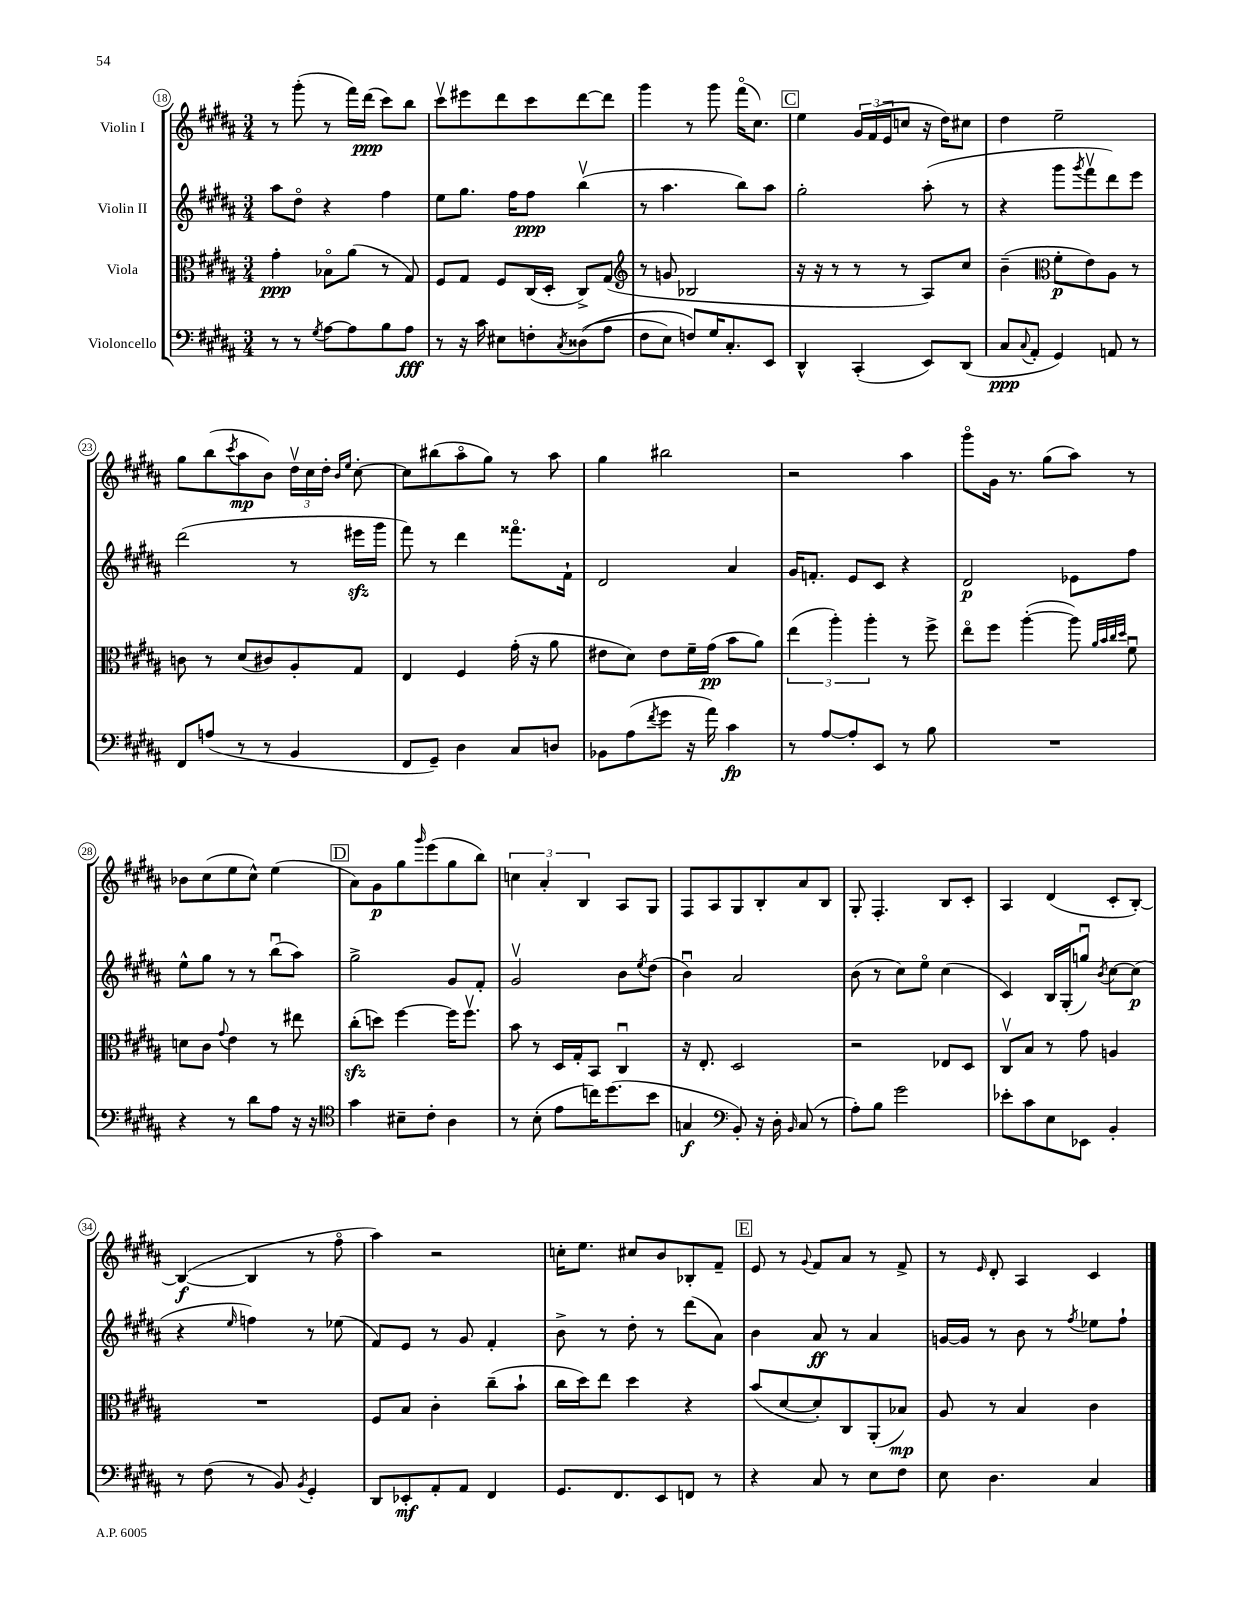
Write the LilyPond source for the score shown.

<<
\new StaffGroup <<
\new Staff = "s0" \with { instrumentName = "Violin I" } {
    \clef treble \key b \major \numericTimeSignature \time 3/4
    r8 gis'''8-.( r8 fis'''16) dis'''16\ppp( cis'''8) b''8 |
    cis'''8\upbow eis'''8 dis'''8 cis'''8 dis'''8~ dis'''8 |
    gis'''4 r8 gis'''8 fis'''16\flageolet( cis''8.) |
    \mark \markup { \box "C" } e''4 \tuplet 3/2 { gis'16 fis'16( e'16 } c''8 r16 dis''16) cis''8 |
    dis''4 e''2-- |
    gis''8 b''8( \acciaccatura { cis'''8 } ais''8\mp b'8) \tuplet 3/2 { dis''16\upbow cis''16 dis''16-. } \grace { b'16 e''16 } cis''8~-. |
    cis''8 bis''8( ais''8\flageolet gis''8) r8 ais''8 |
    gis''4 bis''2 |
    r2 ais''4 |
    gis'''8\flageolet gis'16 r8. gis''8( ais''8) r8 |
    bes'8 cis''8( e''8 cis''8-^) e''4( |
    \mark \markup { \box "D" } ais'8) gis'8\p gis''8 \grace { gis'''16 } e'''8( gis''8 b''8) |
    \tuplet 3/2 { c''4 ais'4-. b4 } ais8 gis8 |
    fis8 ais8 gis8 b8-. ais'8 b8 |
    gis8-. fis4.-. b8 cis'8-. |
    ais4 dis'4( cis'8-. b8~-.) |
    b4~\f( b4 r8 fis''8\flageolet |
    ais''4) r2 |
    c''16-. e''8. cis''8 b'8 bes8-. fis'8-- |
    \mark \markup { \box "E" } e'8 r8 \appoggiatura { gis'8 } fis'8 ais'8 r8 fis'8-> |
    r8 \grace { e'16 } dis'8-. ais4 cis'4 \bar "|." |
}
\new Staff = "s1" \with { instrumentName = "Violin II" } {
    \clef treble \key b \major \numericTimeSignature \time 3/4
    ais''8 dis''8\flageolet r4 fis''4 |
    e''8 gis''8. fis''16 fis''8\ppp b''4\upbow( |
    r8 ais''4. b''8) ais''8 |
    \mark \markup { \box "C" } gis''2-. ais''8-.( r8 |
    r4 gis'''8 \acciaccatura { gis'''8 } fis'''8\upbow dis'''8) e'''8 |
    dis'''2( r8 eis'''16\sfz gis'''16 |
    fis'''8) r8 dis'''4 fisis'''8.\flageolet fis'16-! |
    dis'2 ais'4 |
    gis'16 f'8.-. e'8 cis'8 r4 |
    dis'2\p ees'8 fis''8 |
    e''8-^ gis''8 r8 r8 b''8\downbow( ais''8) |
    \mark \markup { \box "D" } gis''2-> gis'8 fis'8-. |
    gis'2\upbow b'8 \acciaccatura { e''8 } dis''8( |
    b'4\downbow) ais'2 |
    b'8( r8 cis''8) e''8\flageolet cis''4( |
    cis'4) b16 gis16-.( g''8\downbow) \acciaccatura { b'8 } cis''8~ cis''8\p( |
    r4 \grace { e''16 } f''4) r8 ees''8( |
    fis'8) e'8 r8 gis'8 fis'4-. |
    b'8-> r8 dis''8-. r8 dis'''8( ais'8) |
    \mark \markup { \box "E" } b'4 ais'8\ff r8 ais'4 |
    g'16~ g'16 r8 b'8 r8 \acciaccatura { fis''8 } ees''8 fis''8-! \bar "|." |
}
\new Staff = "s2" \with { instrumentName = "Viola" } {
    \clef alto \key b \major \numericTimeSignature \time 3/4
    gis'4-.\ppp bes8\flageolet ais'8( r8 gis8) |
    fis8 gis8 fis8 cis16( dis16-. cis8->) gis8( |
    \clef treble r8 g'8 bes2 |
    \mark \markup { \box "C" } r16 r16 r8 r8 r8 ais8) cis''8 |
    b'4--( \clef alto fis'8-.\p e'8) ais8 r8 |
    c'8 r8 dis'8( cis'8) ais8-. gis8 |
    e4 fis4 gis'16-.( r16 ais'8 |
    eis'8 dis'8) eis'8 fis'16-- gis'16\pp( b'8 ais'8) |
    \tuplet 3/2 { e''4( ais''4-.) ais''4-. } r8 fis''8-> |
    e''8\flageolet fis''8 ais''4~-.( ais''8) \grace { ais'32 b'32 cis''32 dis''32 } fis'8\downbow |
    d'8 cis'8 \appoggiatura { gis'8 } e'4 r8 eis''8 |
    \mark \markup { \box "D" } cis''8-.\sfz( d''8) fis''4~ fis''16 fis''8.\upbow |
    b'8 r8 dis16 gis16-. b,8 cis4\downbow |
    r16 e8.-. dis2 |
    r2 ees8 dis8 |
    cis8\upbow b8 r8 gis'8 a4 |
    R2. |
    fis8 b8 cis'4-. cis''8--( b'8-! |
    cis''16 dis''16) e''8 dis''4 r4 |
    \mark \markup { \box "E" } b'8( dis'8~ dis'8-.) cis8 ais,8-.( bes8\mp) |
    ais8 r8 b4 cis'4 \bar "|." |
}
\new Staff = "s3" \with { instrumentName = "Violoncello" } {
    \clef bass \key b \major \numericTimeSignature \time 3/4
    r8 r8 \acciaccatura { gis8 } ais8~ ais8 b8 ais8\fff |
    r8 r16 cis'16 eis8 f8-. \acciaccatura { cis8 } disis8(\( ais8 |
    fis8 e8) f8\) gis16 cis8.-. e,8 |
    \mark \markup { \box "C" } dis,4-^ cis,4-.( e,8) dis,8( |
    cis8\ppp \appoggiatura { cis8 } ais,8-. gis,4) a,8 r8 |
    fis,8 a8( r8 r8 b,4 |
    fis,8 gis,8--) dis4 cis8 d8 |
    bes,8 ais8( \acciaccatura { fis'8 } gis'8 r16 ais'16) cis'4\fp |
    r8 ais8~ ais8-. e,8 r8 b8 |
    R2. |
    r4 r8 dis'8 ais8 r16 r16 |
    \mark \markup { \box "D" } \clef tenor gis'4 bis8-- cis'8-. ais4 |
    r8 b8-.( e'8 c''16) dis''8.( b'8 |
    g4\f \clef bass b,8-.) r16 dis16-. \grace { b,16 } cis8( r8 |
    ais8-.) b8 gis'2 |
    ees'8-. cis'8 e8 ees,8 b,4-. |
    r8 fis8( r8 b,8) \acciaccatura { b,8 } gis,4-. |
    dis,8 ees,8-.\mf ais,8-. ais,8 fis,4 |
    gis,8. fis,8. e,8 f,8 r8 |
    \mark \markup { \box "E" } r4 cis8 r8 e8 fis8 |
    e8 dis4. cis4 \bar "|." |
}
>>
>>
\layout { \context { \Score currentBarNumber = #18 \override BarNumber.stencil = #(make-stencil-circler 0.1 0.3 ly:text-interface::print) } }
